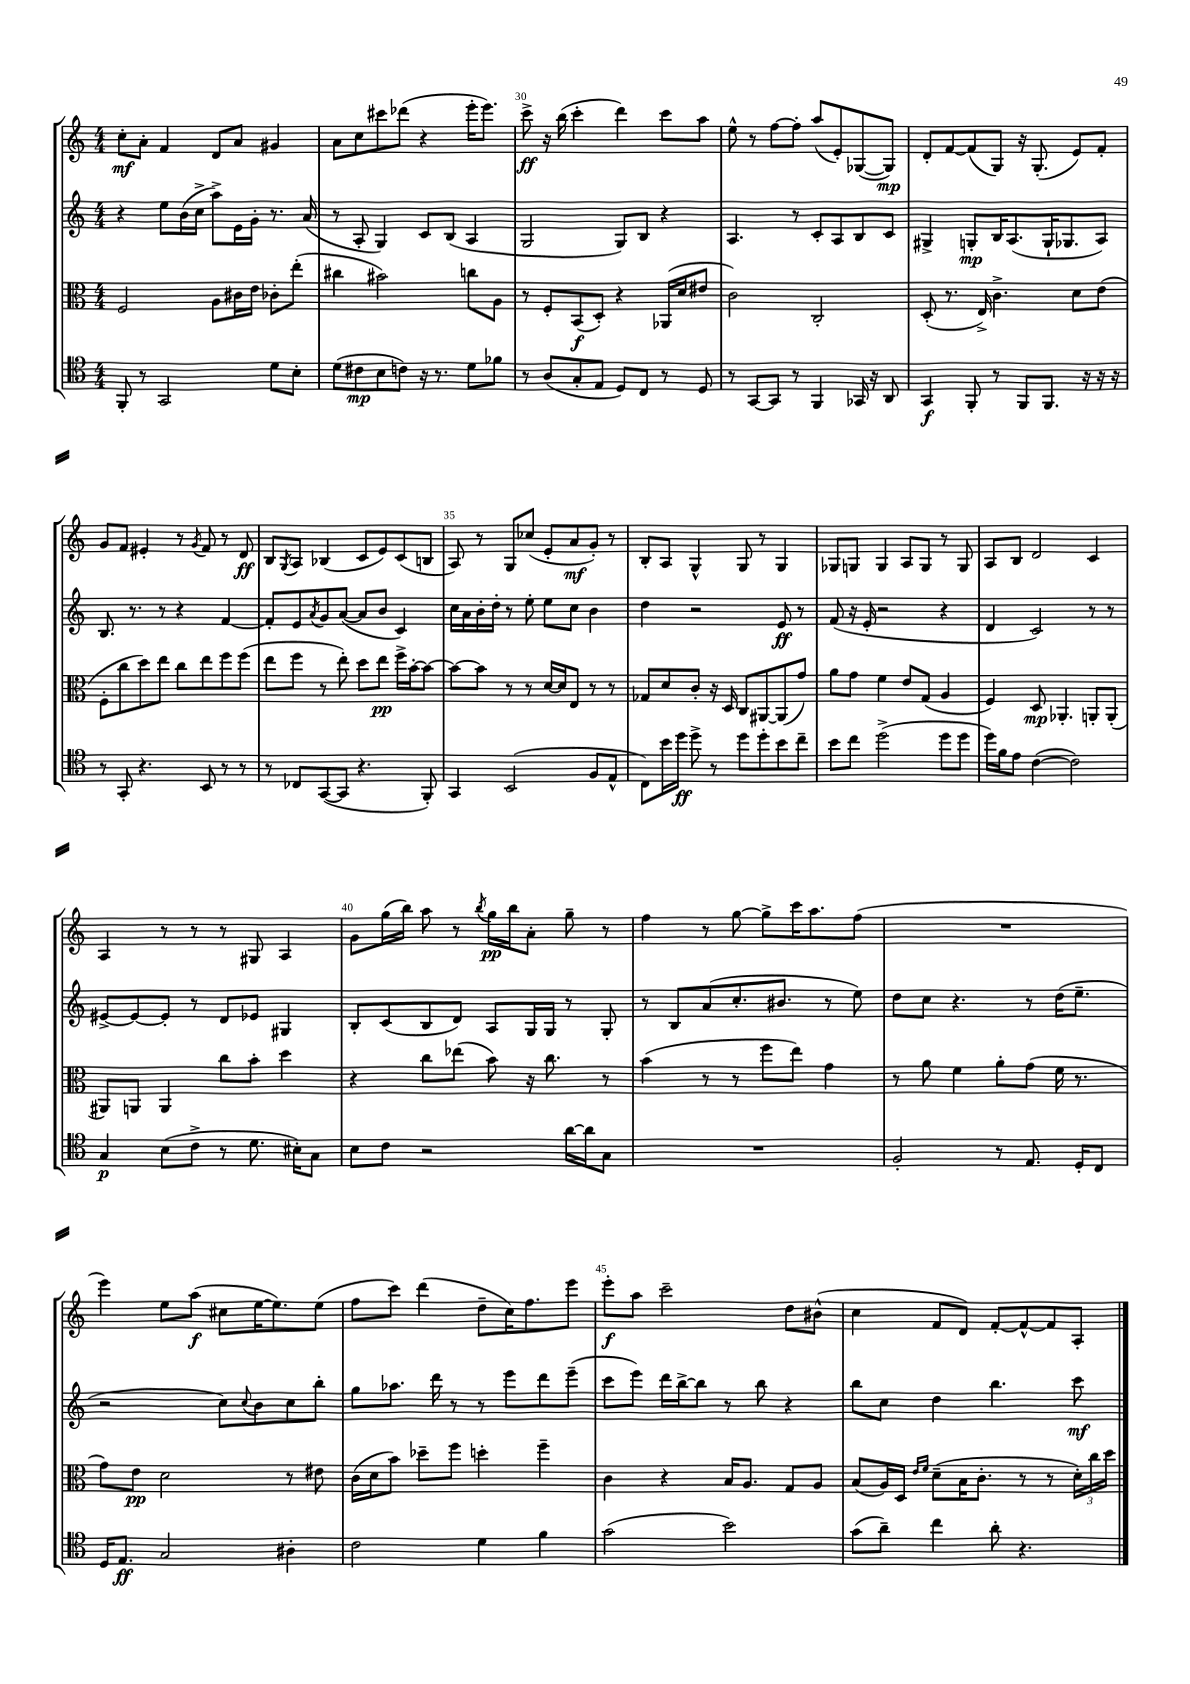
<<
\new StaffGroup <<
\new Staff = "s0" {
    \clef treble \key c \major \numericTimeSignature \time 4/4
    c''8-.\mf a'8-. f'4 d'8 a'8 gis'4 |
    a'8 c''8 cis'''8 des'''8( r4 e'''16-. e'''8.) |
    c'''8->\ff r16 b''16( c'''4-. d'''4) c'''8 a''8 |
    e''8-^ r8 f''8~ f''8-. a''8( e'8-.) ges8~( ges8\mp) |
    d'8-. f'8~ f'8( g8) r16 g8.-.( e'8) f'8-. |
    g'8 f'8 eis'4-. r8 \acciaccatura { g'8 } f'8 r8 d'8\ff |
    b8 \acciaccatura { g8 } a8 bes4( c'8 e'8) c'8( b8 |
    a8) r8 g8 ces''8( e'8-. a'8\mf g'8-.) r8 |
    b8-. a8 g4-^ g8 r8 g4 |
    ges8 g8 g4 a8 g8 r8 g8 |
    a8 b8 d'2 c'4 |
    a4 r8 r8 r8 gis8 a4 |
    g'8 g''16( b''16) a''8 r8 \acciaccatura { b''8 } g''16\pp b''16 a'8-. g''8-- r8 |
    f''4 r8 g''8~ g''8-> c'''16 a''8. f''8( |
    R1 |
    e'''4) e''8 a''8\f( cis''8 e''16~ e''8.) e''8( |
    f''8 c'''8) d'''4( d''8-- c''16) f''8. e'''8 |
    e'''8-.\f a''8 c'''2-- d''8 bis'8-^( |
    c''4 f'8 d'8) f'8~-. f'8~-^ f'8 a8-. \bar "|." |
}
\new Staff = "s1" {
    \clef treble \key c \major \numericTimeSignature \time 4/4
    r4 e''8 b'16( c''16-> a''8->) e'16 g'16-. r8. a'16( |
    r8 a8-. g4) c'8 b8( a4 |
    g2 g8) b8 r4 |
    a4. r8 c'8-. a8 b8 c'8 |
    gis4-> g8-.\mp b16 a8.( g16-! ges8. a8) |
    b8. r8. r8 r4 f'4~ |
    f'8-. e'8 \acciaccatura { a'8 } g'8 a'8~( a'8 b'8 c'4) |
    c''16 a'16 b'16-. d''16-. r8 e''8-. e''8 c''8 b'4 |
    d''4 r2 e'8\ff r8 |
    f'8( r16 e'16-. r2 r4 |
    d'4 c'2) r8 r8 |
    eis'8~-> eis'8~ eis'8-. r8 d'8 ees'8 gis4 |
    b8-. c'8( b8 d'8) a8 g16 g16 r8 g8-. |
    r8 b8 a'8( c''8.-. bis'8. r8 e''8) |
    d''8 c''8 r4. r8 d''16( e''8.-- |
    r2 c''8) \appoggiatura { c''8 } b'8 c''8 b''8-. |
    g''8 aes''8. d'''16 r8 r8 e'''8 d'''8 e'''8--( |
    c'''8 e'''8) d'''16 b''16~-> b''8 r8 b''8 r4 |
    b''8 c''8 d''4 b''4. c'''8\mf \bar "|." |
}
\new Staff = "s2" {
    \clef alto \key c \major \numericTimeSignature \time 4/4
    f2 a8 cis'16 e'16 ces'8-. e''8-.( |
    cis''4 bis'2) c''8 a8 |
    r8 f8-. b,8\f( d8-.) r4 aes,16( d'16 eis'8 |
    c'2) c2-. |
    d8-.( r8. e16->) c'4.-> d'8 e'8( |
    f8-. c''8 d''8) e''8 c''8 e''8 f''8 f''8( |
    e''8 f''8 r8 e''8-.) d''8 e''8\pp f''16-> b'16~-. b'8~ |
    b'8~ b'8 r8 r8 d'16~ d'16 e8 r8 r8 |
    ges8 d'8 c'8-. r16 d16 c8 ais,8~ ais,8( g'8) |
    a'8 g'8 f'4 e'8 g8( a4 |
    f4) d8\mp aes,4.-. a,8-. a,8-.( |
    ais,8) a,8 a,4 c''8 b'8-. d''4 |
    r4 c''8 ees''8( b'8) r16 c''8. r8 |
    b'4( r8 r8 f''8 e''8) g'4 |
    r8 a'8 f'4 a'8-. g'8( f'16 r8. |
    g'8) e'8\pp d'2 r8 eis'8 |
    c'16( d'16 b'8) des''8-- f''8 d''4-. f''4-- |
    c'4 r4 b16 a8. g8 a8 |
    b8( a16) d16 \grace { e'16 f'16 } d'8--( b16 c'8.-. r8 r8 \tuplet 3/2 { d'16-.) c''16 d''16 } \bar "|." |
}
\new Staff = "s3" {
    \clef tenor \key c \major \numericTimeSignature \time 4/4
    f,8-. r8 g,2 d'8 b8-. |
    d'8( cis'8\mp b8 c'8) r16 r8. d'8 fes'8 |
    r8 a8( g8-. e8 d8) c8 r8 d8 |
    r8 g,8~ g,8 r8 f,4 ges,16 r16 a,8 |
    g,4\f f,8-. r8 f,8 f,8. r16 r16 r16 |
    r8 g,8-. r4. b,8 r8 r8 |
    r8 ces8 g,8~( g,8 r4. f,8-.) |
    g,4 b,2( f8 e8-^ |
    c8) b'16 d''16\ff d''8-> r8 d''8 d''8-. b'8 c''8-- |
    b'8 c''8 d''2->( d''8 d''8 |
    d''16) f'16 e'8 c'4~( c'2) |
    g4\p b8( c'8-> r8 d'8. bis16-.) g8 |
    b8 c'8 r2 a'16~ a'16 g8 |
    R1 |
    f2-. r8 e8. d16-. c8 |
    d16 e8.\ff g2 ais4-. |
    c'2 d'4 f'4 |
    g'2( b'2) |
    g'8( a'8--) c''4 a'8-. r4. \bar "|." |
}
>>
>>
\layout { \context { \Score currentBarNumber = #28 \override BarNumber.break-visibility = ##(#f #t #t) barNumberVisibility = #(every-nth-bar-number-visible 5) } }
